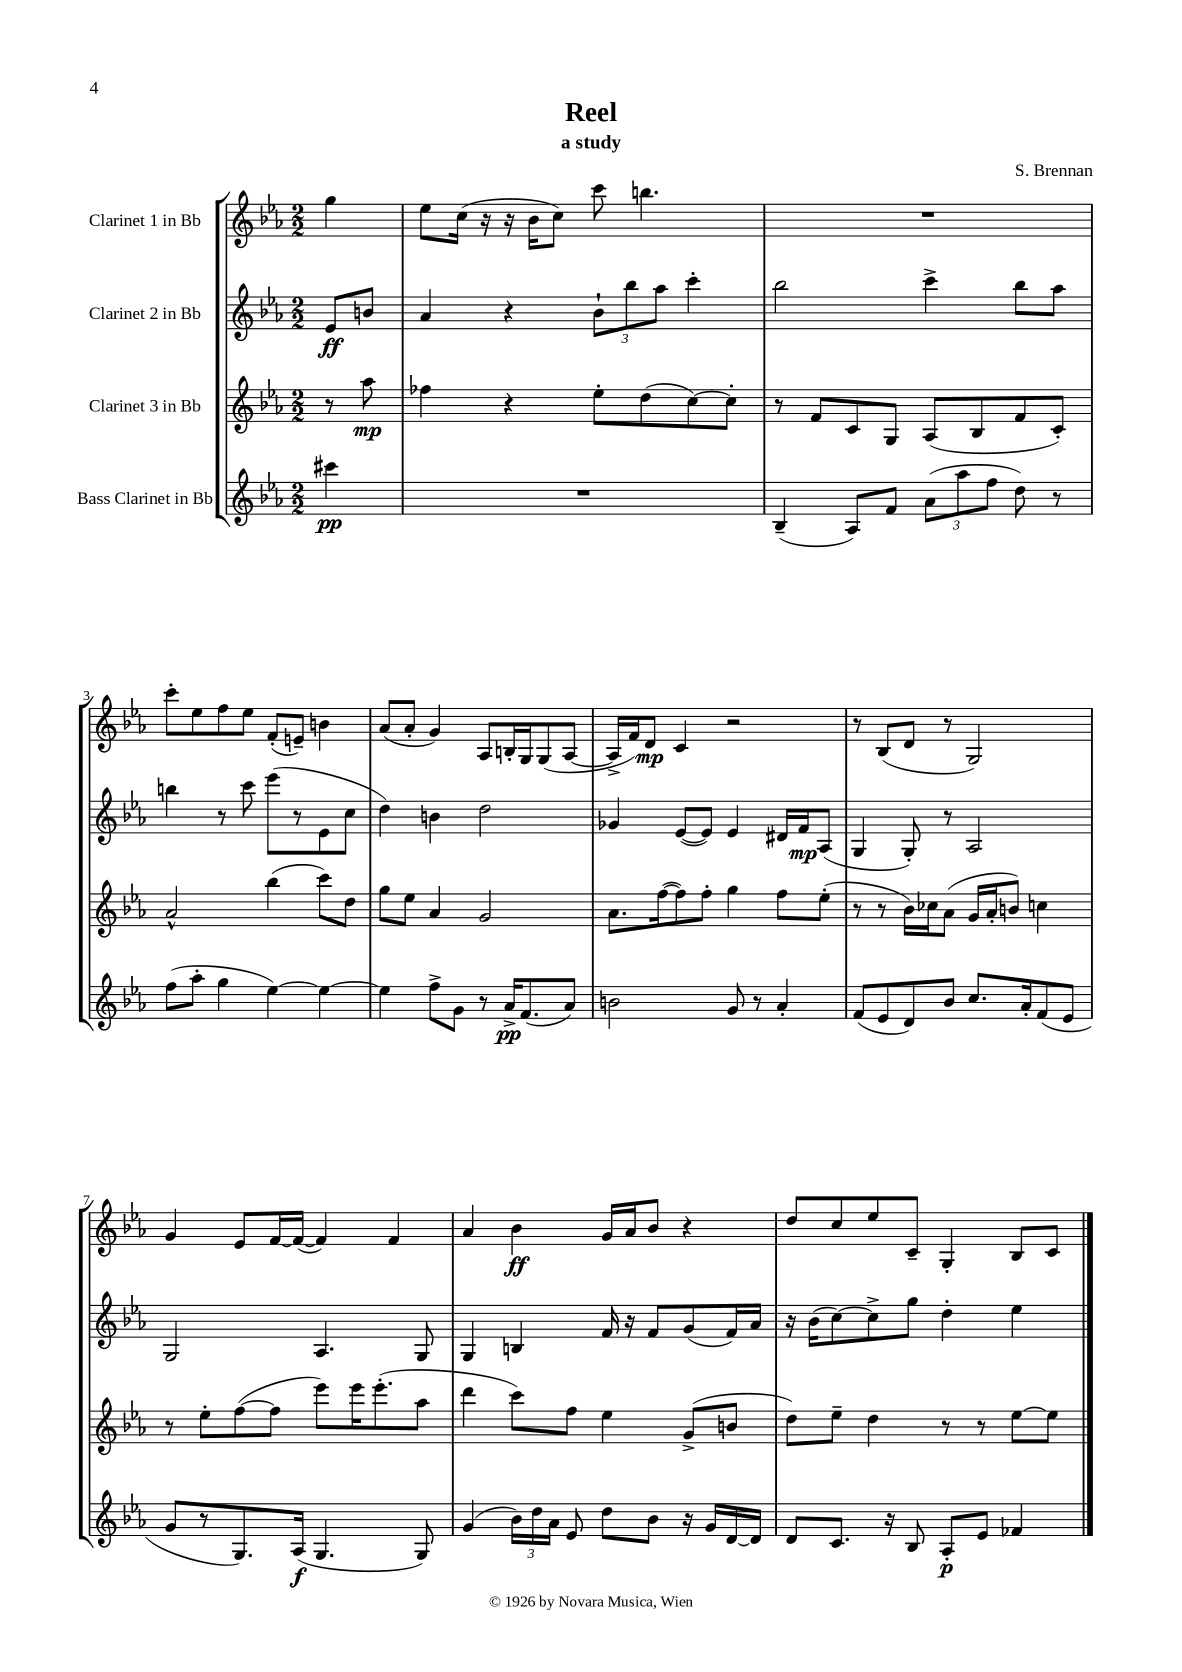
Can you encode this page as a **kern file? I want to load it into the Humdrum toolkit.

**kern	**dynam	**kern	**dynam	**kern	**dynam	**kern	**dynam
*part4	*part4	*part3	*part3	*part2	*part2	*part1	*part1
*staff4	*staff4	*staff3	*staff3	*staff2	*staff2	*staff1	*staff1
*I"Bass Clarinet in Bb	*	*I"Clarinet 3 in Bb	*	*I"Clarinet 2 in Bb	*	*I"Clarinet 1 in Bb	*
*clefG2	*	*clefG2	*	*clefG2	*	*clefG2	*
*k[b-e-a-]	*	*k[b-e-a-]	*	*k[b-e-a-]	*	*k[b-e-a-]	*
*M2/2	*	*M2/2	*	*M2/2	*	*M2/2	*
=	=	=	=	=	=	=	=
4ccc#X\	pp	8r	.	8e-/L	ff	4gg\	.
.	.	8aa-\	mp	8bn/J	.	.	.
=1	=1	=1	=1	=1	=1	=1	=1
1r	.	4ff-X\	.	4a-/	.	8ee-\L	.
.	.	.	.	.	.	(16cc\Jk	.
.	.	.	.	.	.	16r	.
.	.	4r	.	4r	.	16r	.
.	.	.	.	.	.	16b-\KL	.
.	.	.	.	.	.	8cc\J)	.
.	.	8ee-'\L	.	12b-`\L	.	8ccc\	.
.	.	.	.	12bb-\	.	.	.
.	.	(8dd\	.	.	.	4.bbn\	.
.	.	.	.	12aa-\J	.	.	.
.	.	[8cc\)	.	4ccc'\	.	.	.
.	.	8cc'\J]	.	.	.	.	.
=2	=2	=2	=2	=2	=2	=2	=2
(4B-~/	.	8r	.	2bb-\	.	1r	.
.	.	8f/L	.	.	.	.	.
8A-/L)	.	8c/	.	.	.	.	.
8f/J	.	8G/J	.	.	.	.	.
(12a-\L	.	(8A-/L	.	4ccc^\	.	.	.
12aa-\	.	.	.	.	.	.	.
.	.	8B-/	.	.	.	.	.
12ff\J	.	.	.	.	.	.	.
8dd\)	.	8f/	.	8bb-\L	.	.	.
8r	.	8c'/J)	.	8aa-\J	.	.	.
!!LO:LB:g=z
=3	=3	=3	=3	=3	=3	=3	=3
(8ff\L	.	2a-^^/	.	4bbn\	.	8ccc'\L	.
8aa-'\J	.	.	.	.	.	8ee-\	.
4gg\	.	.	.	8r	.	8ff\	.
.	.	.	.	8ccc\	.	8ee-\J	.
[4ee-\)	.	(4bb-\	.	(8eee-\L	.	(8f'/L	.
.	.	.	.	8r	.	8en~/J)	.
4ee-\_	.	8ccc\L)	.	8e-\	.	4bn\	.
.	.	8dd\J	.	8cc\J	.	.	.
=4	=4	=4	=4	=4	=4	=4	=4
4ee-\]	.	8gg\L	.	4dd\)	.	(8a-/L	.
.	.	8ee-\J	.	.	.	8a-'/J	.
8ff^\L	.	4a-/	.	4bn\	.	4g/)	.
8g\J	.	.	.	.	.	.	.
8r	.	2g/	.	2dd\	.	8A-/L	.
16a-^/KL	pp	.	.	.	.	16Bn'/L	.
(8.f/	.	.	.	.	.	16G/J	.
.	.	.	.	.	.	(8G/	.
8a-/J)	.	.	.	.	.	[8A-/J	.
=5	=5	=5	=5	=5	=5	=5	=5
2bn\	.	8.a-\L	.	4g-X/	.	16A-^/LL]	.
.	.	.	.	.	.	16f/J)	.
.	.	.	.	.	.	8d/J	mp
.	.	([16ff\k	.	.	.	.	.
.	.	8ff\])	.	([8e-/L	.	4c/	.
.	.	8ff'\J	.	8e-/J])	.	.	.
8g/	.	4gg\	.	4e-/	.	2r	.
8r	.	.	.	.	.	.	.
4a-'/	.	8ff\L	.	16d#X/LL	.	.	.
.	.	.	.	16f/J	mp	.	.
.	.	(8ee-'\J	.	(8A-/J	.	.	.
=6	=6	=6	=6	=6	=6	=6	=6
(8f/L	.	8r	.	4G/	.	8r	.
8e-/	.	8r	.	.	.	(8B-/L	.
8d/)	.	16b-\LL)	.	8G'/)	.	8d/J	.
.	.	16cc-X\J	.	.	.	.	.
8b-/J	.	(8a-\J	.	8r	.	8r	.
8.cc/L	.	16g/LL	.	2A-/	.	2G/)	.
.	.	16a-'/J	.	.	.	.	.
.	.	8bn/J)	.	.	.	.	.
16a-'/k	.	.	.	.	.	.	.
(8f/	.	4ccn\	.	.	.	.	.
8e-/J	.	.	.	.	.	.	.
!!LO:LB:g=z
=7	=7	=7	=7	=7	=7	=7	=7
8g/L	.	8r	.	2G/	.	4g/	.
8r	.	8ee-'\L	.	.	.	.	.
8.G/)	.	([8ff\	.	.	.	8e-/L	.
.	.	8ff\J]	.	.	.	[16f/L	.
(16A-/Jk	f	.	.	.	.	(16f/JJ_	.
4.G/	.	8eee-\L)	.	4.A-/	.	4f/])	.
.	.	16eee-\K	.	.	.	.	.
.	.	(8.eee-'\	.	.	.	.	.
.	.	.	.	.	.	4f/	.
8G/)	.	8aa-\J	.	8G/	.	.	.
=8	=8	=8	=8	=8	=8	=8	=8
(4g/	.	4ddd\	.	4G/	.	4a-/	.
24b-\LL)	.	8ccc\L)	.	4Bn/	.	4b-\	ff
24dd\	.	.	.	.	.	.	.
24a-\JJ	.	.	.	.	.	.	.
8e-/	.	8ff\J	.	.	.	.	.
8dd\L	.	4ee-\	.	16f/	.	16g/LL	.
.	.	.	.	16r	.	16a-/J	.
8b-\J	.	.	.	8f/L	.	8b-/J	.
16r	.	(8g^/L	.	(8g/	.	4r	.
16g/LL	.	.	.	.	.	.	.
[16d/	.	8bn/J	.	16f/L)	.	.	.
16d/JJ]	.	.	.	16a-/JJ	.	.	.
=9	=9	=9	=9	=9	=9	=9	=9
8d/L	.	8dd\L)	.	16r	.	8dd/L	.
.	.	.	.	(16b-\KL	.	.	.
8.c/J	.	8ee-~\J	.	[8cc\)	.	8cc/	.
.	.	4dd\	.	8cc^\]	.	8ee-/	.
16r	.	.	.	.	.	.	.
8B-/	.	.	.	8gg\J	.	8c~/J	.
8A-'/L	p	8r	.	4dd'\	.	4G'/	.
8e-/J	.	8r	.	.	.	.	.
4f-X/	.	[8ee-\L	.	4ee-\	.	8B-/L	.
.	.	8ee-\J]	.	.	.	8c/J	.
==	==	==	==	==	==	==	==
*-	*-	*-	*-	*-	*-	*-	*-
